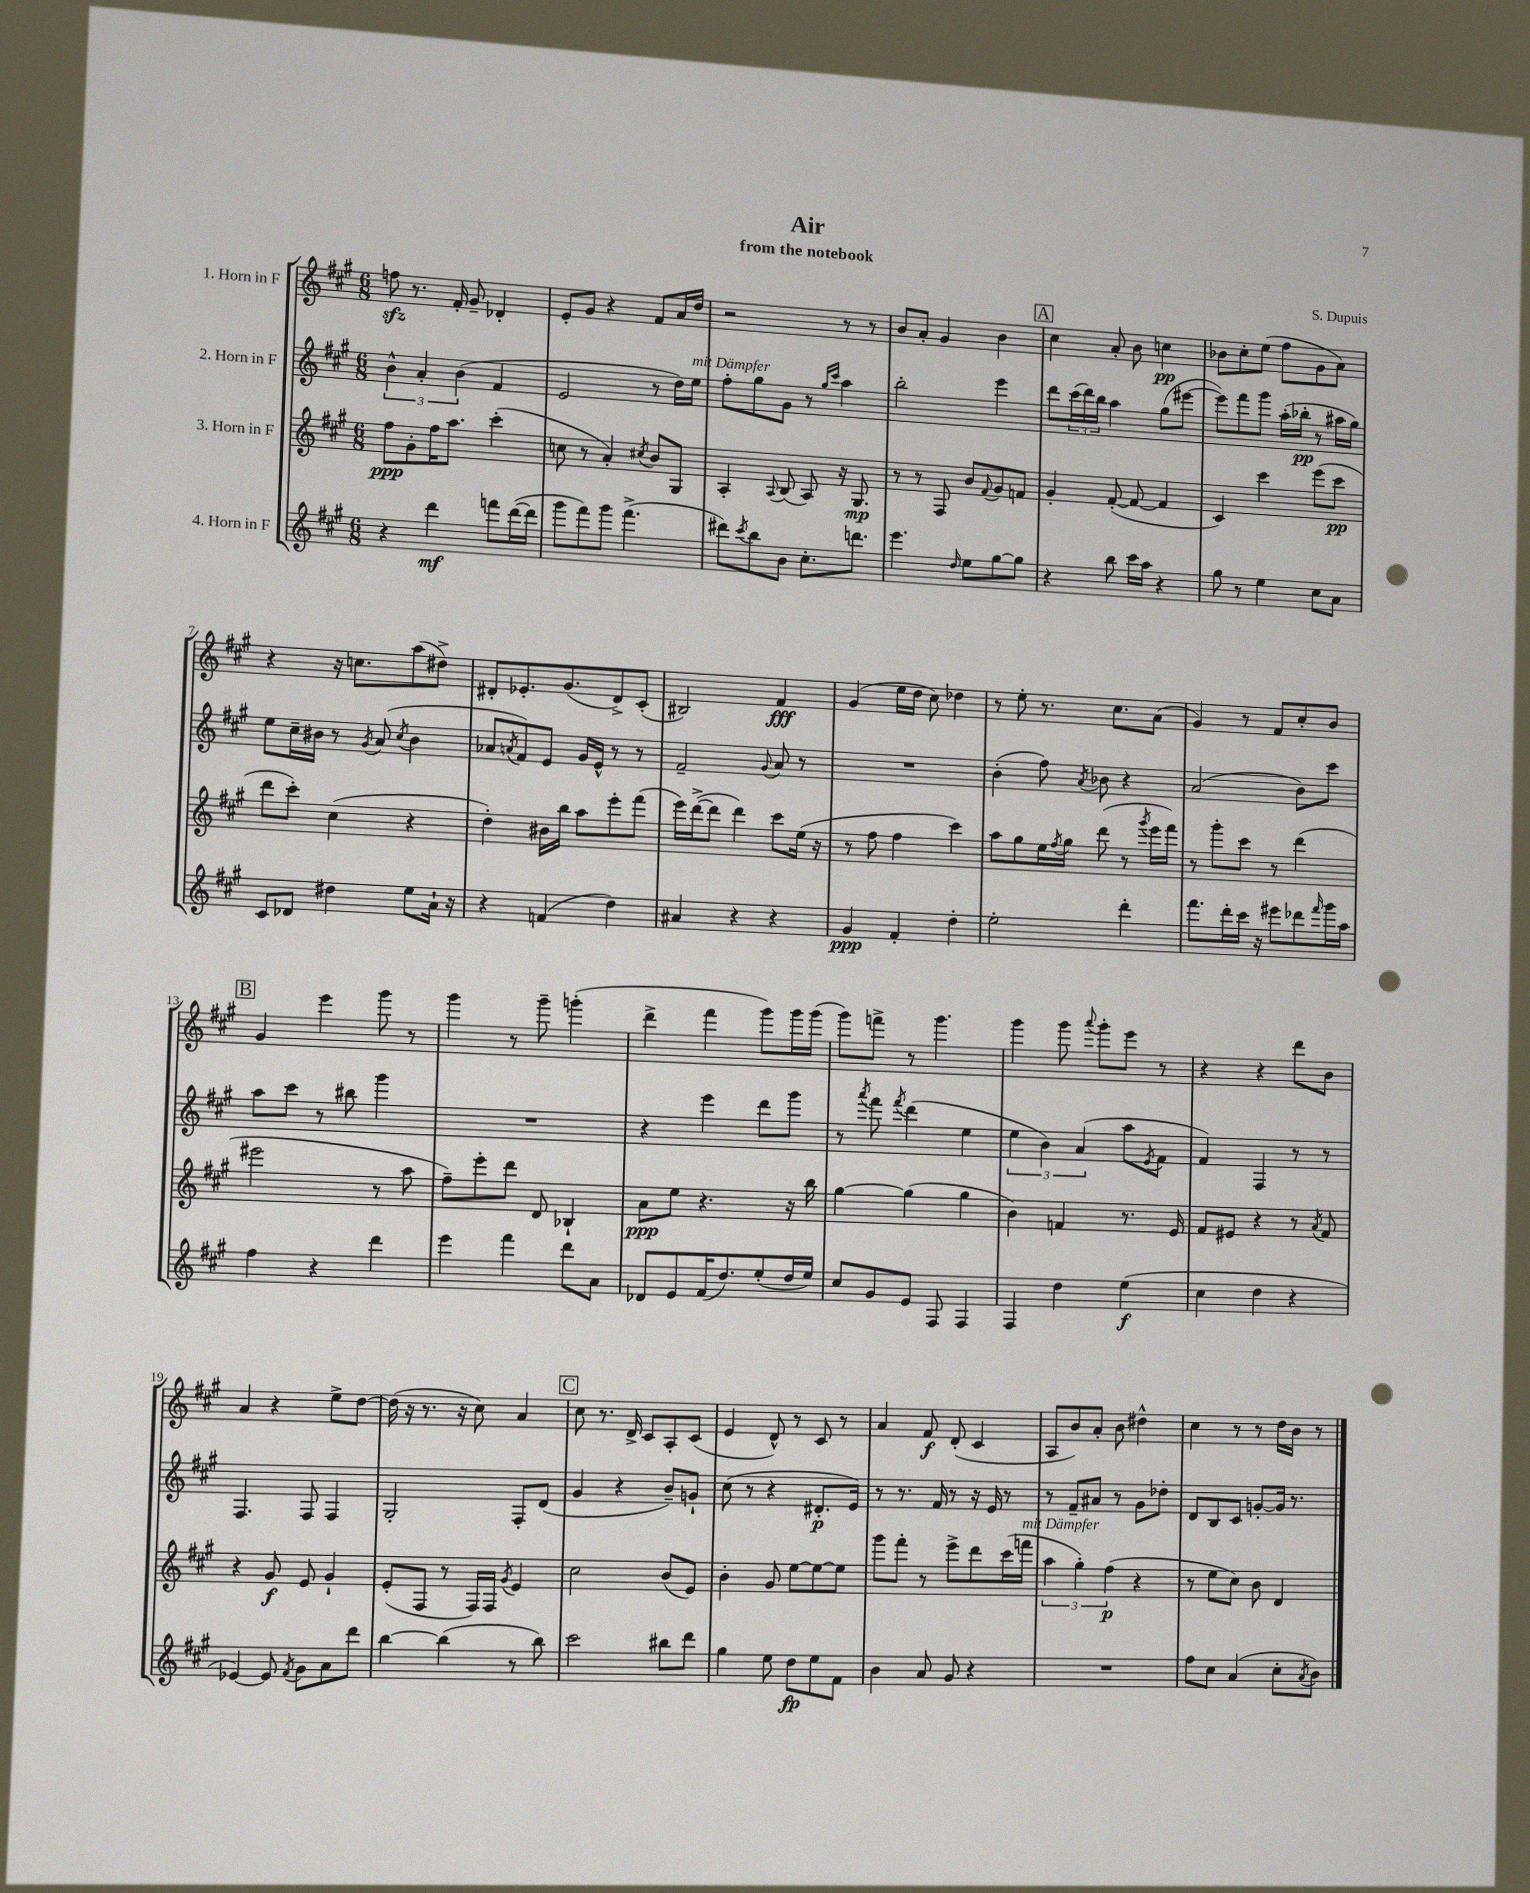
\header { title = "Air" composer = "S. Dupuis" subtitle = "from the notebook" }
<<
\new StaffGroup <<
\new Staff = "s0" \with { instrumentName = "1. Horn in F" } {
    \clef treble \key a \major \numericTimeSignature \time 6/8
    f''8\sfz r8. fis'16-. gis'8-- des'4-. |
    e'8-. gis'8 r4 fis'8 a'16 d''16 |
    r2 r8 r8 |
    b'8 a'8-. gis'4 b'4 |
    \mark \markup { \box "A" } cis''4 a'8-. b'8 c''4\pp |
    bes'8 cis''8-. e''8( fis''8 gis'8 a'8) |
    r4 r16 c''8. a''8( dis''8->) |
    dis'8-. ees'8.-. gis'8.( dis'8->) cis'8-.( |
    bis2) fis'4\fff |
    gis'4( e''16 d''16 cis''8) des''4 |
    r8 e''8-. r8. cis''8. a'8( |
    gis'4) r8 fis'8 cis''8-. b'8 |
    \mark \markup { \box "B" } gis'4 e'''4 gis'''8 r8 |
    gis'''4 r8 gis'''8-- g'''4-.( |
    d'''4-> fis'''4 gis'''8) gis'''16 gis'''16( |
    gis'''8) f'''8-> r8 gis'''4. |
    gis'''4 gis'''8 \appoggiatura { a'''8 } gis'''8-. e'''8 r8 |
    r4 r4 d'''8 b'8 |
    a'4 r4 e''8-> d''8~ |
    d''16( r16 r8. r16 cis''8) a'4 |
    \mark \markup { \box "C" } cis''8 r8. d'16-> cis'8 a8-. cis'8( |
    e'4 d'8-^) r8 cis'8 r8 |
    a'4 fis'8\f d'8-.( cis'4 |
    a8 b'8) a'8-. b'8 dis''4-^ |
    cis''4 r8 r8 d''16 b'16 r8 \bar "|." |
}
\new Staff = "s1" \with { instrumentName = "2. Horn in F" } {
    \clef treble \key a \major \numericTimeSignature \time 6/8
    \tuplet 3/2 { b'4-^ a'4-. b'4( } fis'4 |
    e'2 r8 d''16) e''16^\markup { \italic "mit Dämpfer" } |
    fis''8-. gis''8 gis'8 r8 \grace { gis''16 cis'''16 } a''4 |
    b''2-. e'''4 |
    \mark \markup { \box "A" } d'''8 \tuplet 3/2 { cis'''16( d'''16) b''16 } a''4 gis''8( eis'''8~ |
    eis'''8) fis'''8 gis'''8 a''16-.( bes''16-.\pp r8 ais''16 gis''16) |
    e''8 cis''16-- bis'16 r8 \acciaccatura { gis'8 } a'8( \acciaccatura { cis''8 } bis'4 |
    aes'8 \acciaccatura { a'8 } fis'8) e'8 gis'16 e'16-^ r8 r8 |
    fis'2-- \appoggiatura { gis'8 } a'8 r8 |
    R2. |
    b'4-.( fis''8) \acciaccatura { a'8 } bes'8 r4 |
    a'2( b'8) cis'''8 |
    \mark \markup { \box "B" } a''8 cis'''8 r8 bis''8 gis'''4 |
    R2. |
    r4 e'''4 d'''8 gis'''8 |
    r8 \acciaccatura { a'''8 } fis'''8 \acciaccatura { fis'''8 } d'''4( e''4 |
    \tuplet 3/2 { e''4 b'4) a'4( } a''8 \acciaccatura { e'8 } fis'8 |
    fis'4) fis4 r8 r8 |
    fis4. fis8 fis4 |
    gis2-. fis8-. d'8( |
    \mark \markup { \box "C" } gis'4 r4 b'8--) g'8-! |
    cis''8( r8 r4 dis'8.-.\p e'16) |
    r8 r8. fis'16 r8 r16 e'16 r8 |
    r8 fis'8-- ais'8 r8 gis'8 des''8-. |
    d'8 b8 cis'8 g'8~-. g'16 r8. \bar "|." |
}
\new Staff = "s2" \with { instrumentName = "3. Horn in F" } {
    \clef treble \key a \major \numericTimeSignature \time 6/8
    fis''8\ppp gis'8-. fis''16 a''8. cis'''4-.( |
    c''8 r8 a'4-.) \acciaccatura { cis''8 } b'8 gis8 |
    a4-. \appoggiatura { a8 } b8( a8) r16 gis8.\mp |
    r8 r8 fis8 b'8 \appoggiatura { fis'8 } gis'8 f'8 |
    \mark \markup { \box "A" } gis'4-. fis'8~-.( fis'8~ fis'4 |
    cis'4) cis'''4 e'''8( cis'''8\pp |
    d'''8 cis'''8-.) cis''4( r4 |
    d''4-.) bis'16 b''16 a''8 e'''8-. fis'''8( |
    e'''16) d'''16~->( d'''8 d'''4) cis'''8 e''16( r16 |
    r8 fis''8 fis''4 cis'''4) |
    a''8 gis''8 e''16 \acciaccatura { fis''8 } gis''16 d'''8( r8 \acciaccatura { gis'''8 } e'''16 fis'''16) |
    r8 gis'''8-. cis'''8 r8 d'''4( |
    \mark \markup { \box "B" } eis'''2 r8 a''8 |
    fis''8--) e'''8-. d'''8 d'8 bes4-! |
    a'8\ppp e''8 r4. r16 b''16 |
    gis''4~ gis''4( gis''4 |
    b'4) f'4 r8. e'16 |
    fis'8 eis'8 r4 r8 \acciaccatura { a'8 } fis'8 |
    r4 gis'8\f e'8 gis'4-! |
    e'8-.( fis8 r8 fis16) fis16 \acciaccatura { gis'8 } e'4 |
    \mark \markup { \box "C" } cis''2 b'8( e'8) |
    b'4-. gis'8 e''8~ e''8~ e''8 |
    gis'''8 fis'''8-. r8 e'''8-> d'''8 cis'''16( f'''16^\markup { \italic "mit Dämpfer" } |
    \tuplet 3/2 { a''4 gis''4-.) fis''4\p( } r4 |
    r8 e''8 cis''8) b'8 d'4 \bar "|." |
}
\new Staff = "s3" \with { instrumentName = "4. Horn in F" } {
    \clef treble \key a \major \numericTimeSignature \time 6/8
    r4 d'''4\mf f'''8 d'''16~( d'''16 |
    gis'''8 fis'''8) gis'''8 fis'''4.->( |
    dis'''8) \acciaccatura { cis'''8 } b''8 b'8 cis''8.-. d'''8. |
    e'''4. \grace { d''16 } e''8 gis''8~ gis''8 |
    \mark \markup { \box "A" } r4 b''8 cis'''16 a''16 r4 |
    gis''8 r8 e''4 cis''8 a'8 |
    cis'8 des'8 dis''4 e''8 a'16-! r16 |
    r4 f'4( d''4) |
    ais'4 r4 r4 |
    gis'4\ppp fis'4-. d''4-. |
    e''2-. d'''4-. |
    fis'''8. d'''16-. cis'''16 r16 eis'''8 des'''8 \grace { fis'''16 } gis'''16 a''16 |
    \mark \markup { \box "B" } fis''4 r4 d'''4 |
    e'''4 fis'''4 d'''8 a'8 |
    des'8 e'8 fis'16( d''8.) e''8-.( d''16 e''16) |
    cis''8 gis'8 e'8 fis8 fis4 |
    fis4 d''4 e''4\f( |
    cis''4 d''4 r4 |
    ees'4~) ees'8 \acciaccatura { fis'8 } gis'8 a'8 d'''8 |
    b''4~ b''4( r8 b''8) |
    \mark \markup { \box "C" } cis'''2 bis''8 d'''8 |
    gis''4 e''8 d''8\fp e''8 fis'8 |
    b'4 a'8 gis'8 r4 |
    R2. |
    fis''8 cis''8 a'4( cis''8-. \acciaccatura { a'8 } b'8) \bar "|." |
}
>>
>>
